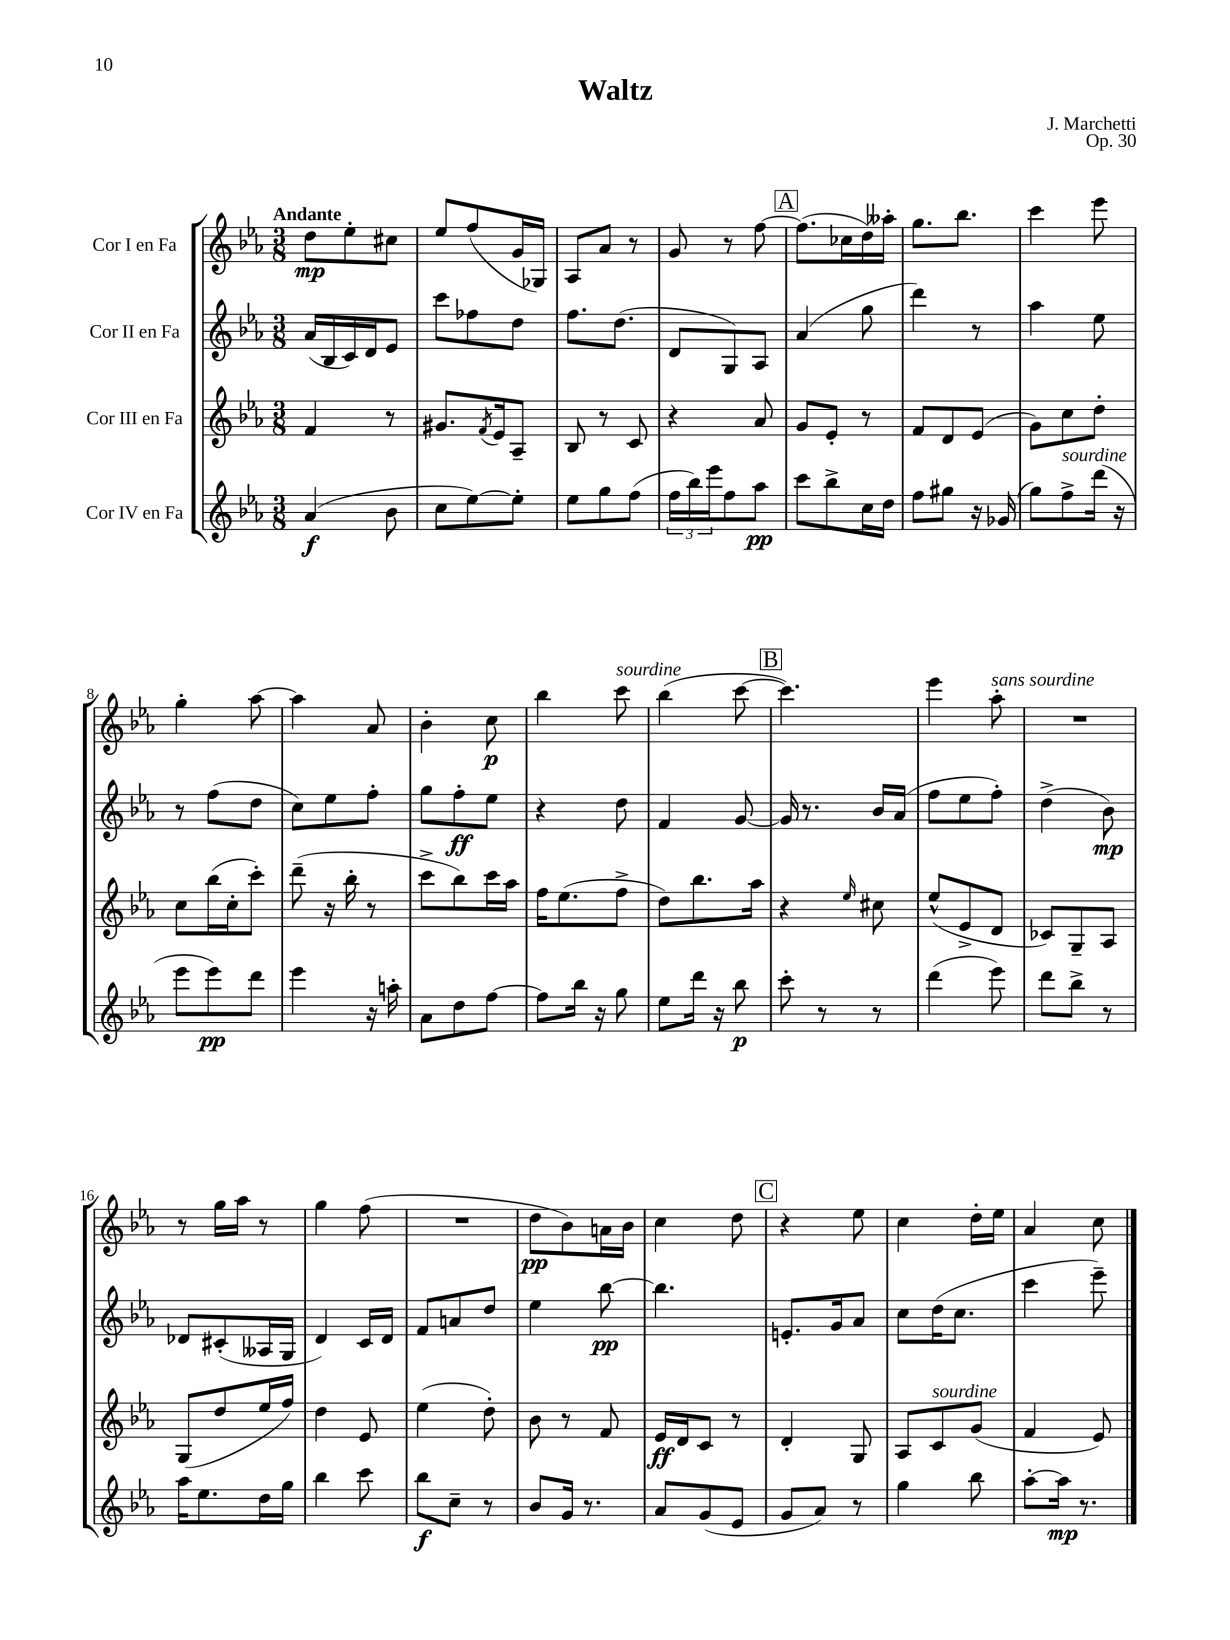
\header { title = "Waltz" composer = "J. Marchetti" opus = "Op. 30" }
<<
\new StaffGroup <<
\new Staff = "s0" \with { instrumentName = "Cor I en Fa" } {
    \clef treble \key ees \major \numericTimeSignature \time 3/8 \tempo "Andante"
    d''8\mp ees''8-. cis''8 |
    ees''8 f''8( g'16 ges16) |
    aes8 aes'8 r8 |
    g'8 r8 f''8~ |
    \mark \markup { \box "A" } f''8.( ces''16 d''16) aeses''16-. |
    g''8. bes''8. |
    c'''4 ees'''8 |
    g''4-. aes''8~ |
    aes''4 aes'8 |
    bes'4-. c''8\p |
    bes''4 c'''8^\markup { \italic "sourdine" } |
    bes''4( c'''8~ |
    \mark \markup { \box "B" } c'''4.) |
    ees'''4 aes''8-.^\markup { \italic "sans sourdine" } |
    R4. |
    r8 g''16 aes''16 r8 |
    g''4 f''8( |
    R4. |
    d''8\pp bes'8) a'16 bes'16 |
    c''4 d''8 |
    \mark \markup { \box "C" } r4 ees''8 |
    c''4 d''16-. ees''16 |
    aes'4 c''8 \bar "|." |
}
\new Staff = "s1" \with { instrumentName = "Cor II en Fa" } {
    \clef treble \key ees \major \numericTimeSignature \time 3/8
    aes'16( bes16 c'16) d'16 ees'8 |
    c'''8 fes''8 d''8 |
    f''8. d''8.( |
    d'8 g8) aes8 |
    \mark \markup { \box "A" } aes'4( g''8 |
    d'''4) r8 |
    aes''4 ees''8 |
    r8 f''8( d''8 |
    c''8) ees''8 f''8-. |
    g''8 f''8-.\ff ees''8 |
    r4 d''8 |
    f'4 g'8~ |
    \mark \markup { \box "B" } g'16 r8. bes'16 aes'16( |
    f''8 ees''8 f''8-.) |
    d''4->( bes'8\mp) |
    des'8 cis'8-.( aeses16 g16 |
    d'4) c'16 d'16 |
    f'8 a'8 d''8 |
    ees''4 bes''8~\pp |
    bes''4. |
    \mark \markup { \box "C" } e'8.-. g'16 aes'8 |
    c''8 d''16( c''8. |
    c'''4 ees'''8--) \bar "|." |
}
\new Staff = "s2" \with { instrumentName = "Cor III en Fa" } {
    \clef treble \key ees \major \numericTimeSignature \time 3/8
    f'4 r8 |
    gis'8. \acciaccatura { f'8 } ees'16 aes8-- |
    bes8 r8 c'8 |
    r4 aes'8 |
    \mark \markup { \box "A" } g'8 ees'8-. r8 |
    f'8 d'8 ees'8( |
    g'8) c''8 d''8-. |
    c''8 bes''16( c''16-. c'''8-.) |
    d'''8--( r16 bes''16-. r8 |
    c'''8-> bes''8) c'''16 aes''16 |
    f''16 ees''8.( f''8-> |
    d''8) bes''8. aes''16 |
    \mark \markup { \box "B" } r4 \grace { ees''16 } cis''8 |
    ees''8-^( ees'8-> d'8 |
    ces'8) g8-- aes8 |
    g8( d''8 ees''16 f''16) |
    d''4 ees'8 |
    ees''4( d''8-.) |
    bes'8 r8 f'8 |
    ees'16\ff d'16 c'8 r8 |
    \mark \markup { \box "C" } d'4-. g8 |
    aes8 c'8^\markup { \italic "sourdine" } g'8( |
    f'4 ees'8) \bar "|." |
}
\new Staff = "s3" \with { instrumentName = "Cor IV en Fa" } {
    \clef treble \key ees \major \numericTimeSignature \time 3/8
    aes'4\f( bes'8 |
    c''8 ees''8~) ees''8-. |
    ees''8 g''8 f''8( |
    \tuplet 3/2 { f''16 bes''16) ees'''16 } f''8 aes''8\pp |
    \mark \markup { \box "A" } c'''8 bes''8-> c''16 d''16 |
    f''8 gis''8 r16 ges'16( |
    g''8) f''8->^\markup { \italic "sourdine" } d'''16( r16 |
    ees'''8 ees'''8\pp) d'''8 |
    ees'''4 r16 a''16-. |
    aes'8 d''8 f''8~ |
    f''8 bes''16 r16 g''8 |
    ees''8 d'''16 r16 bes''8\p |
    \mark \markup { \box "B" } c'''8-. r8 r8 |
    d'''4( ees'''8) |
    d'''8 bes''8-> r8 |
    aes''16 ees''8. d''16 g''16 |
    bes''4 c'''8 |
    bes''8\f c''8-- r8 |
    bes'8 g'16 r8. |
    aes'8 g'8( ees'8 |
    \mark \markup { \box "C" } g'8 aes'8) r8 |
    g''4 bes''8 |
    aes''8~-. aes''16\mp r8. \bar "|." |
}
>>
>>
